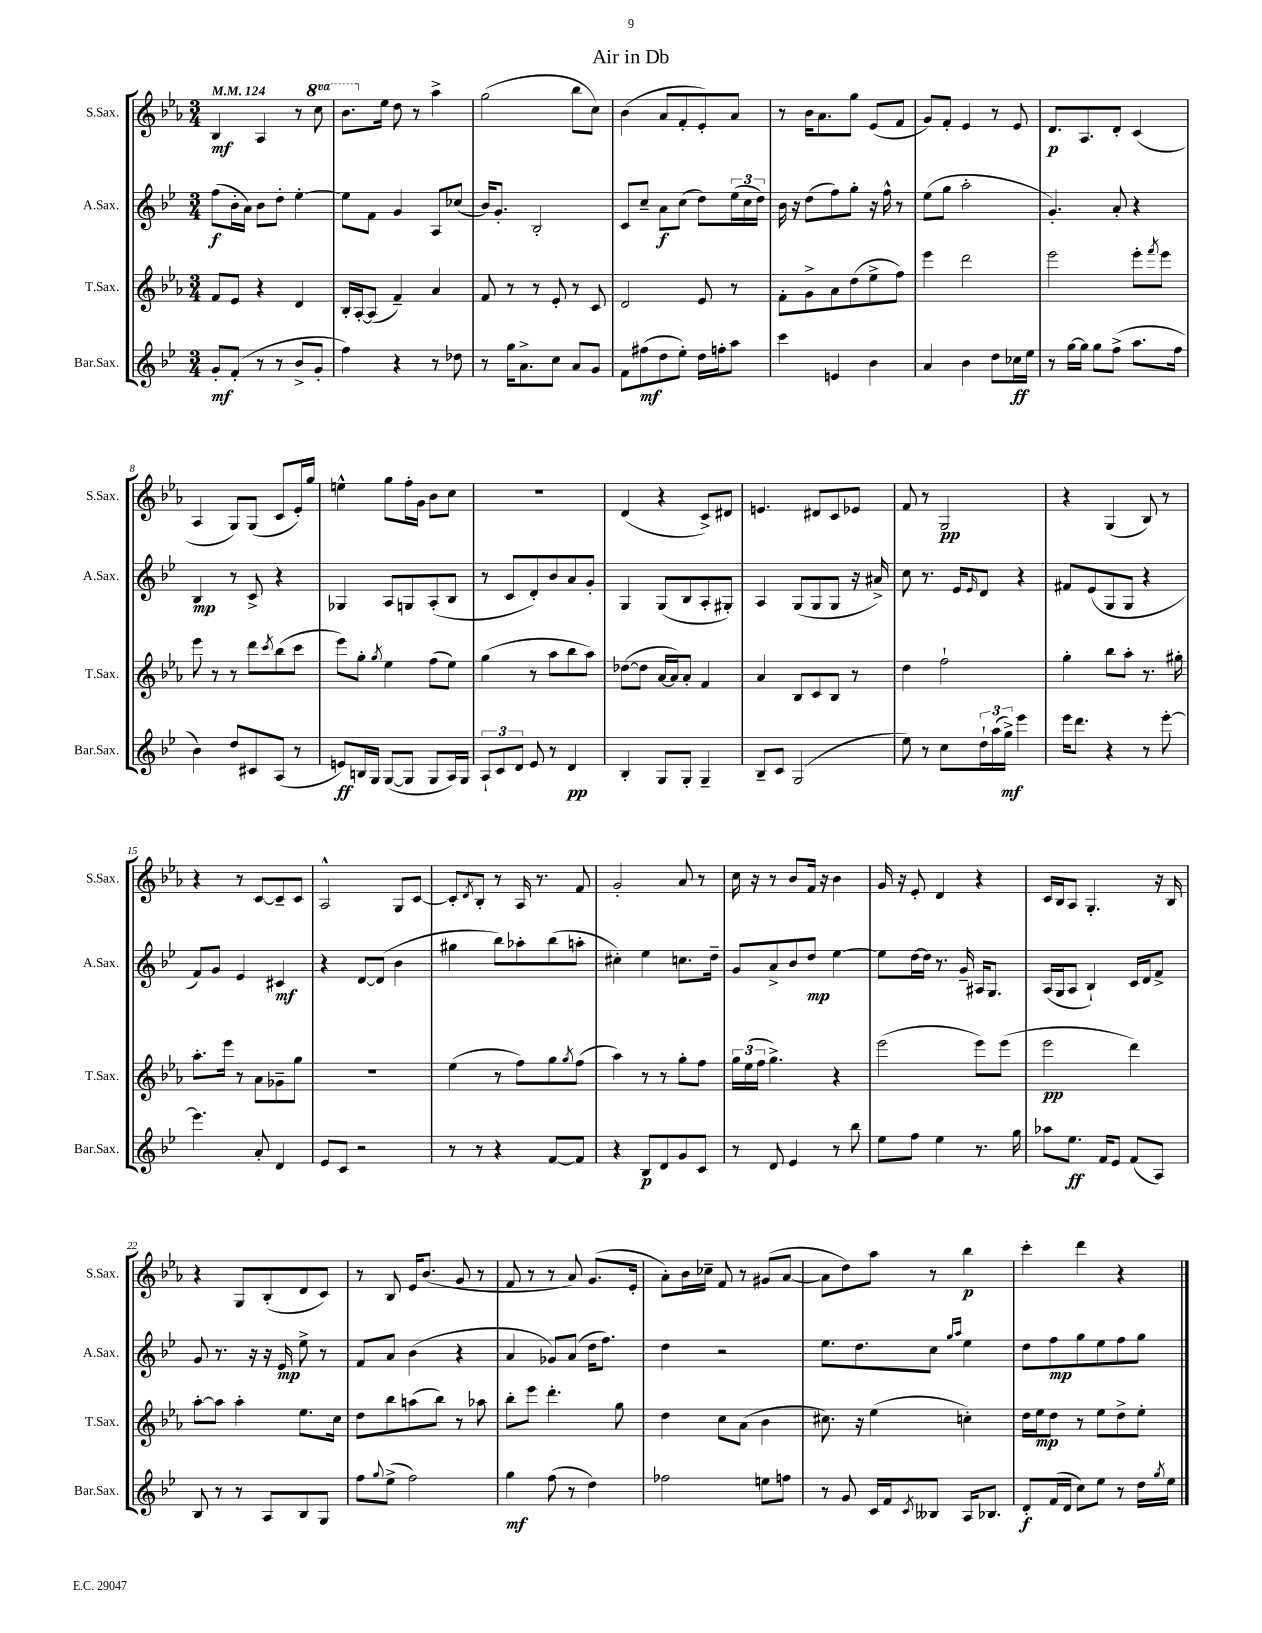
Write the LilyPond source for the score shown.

\header { title = "Air in Db" }
<<
\new StaffGroup <<
\new Staff = "s0" \with { instrumentName = "S.Sax." shortInstrumentName = "S.Sax." } {
    \clef treble \key ees \major \numericTimeSignature \time 3/4 \set Staff.ottavationMarkups = #ottavation-simple-ordinals \tempo 4 = 124
    bes4\mf aes4 r8 \ottava #1 c'''8 |
    bes''8. \ottava #0 ees''16 d''8 r8 aes''4-> |
    g''2( bes''8 c''8) |
    bes'4( aes'8 f'8-. ees'8-.) aes'8 |
    r8 bes'16 aes'8. g''8 ees'8( f'8 |
    g'8) f'8-. ees'4 r8 ees'8 |
    d'8.\p aes8. d'8-. c'4( |
    aes4 g8) g8( c'8 ees'16-.) g''16 |
    e''4-^ g''8 f''16-. g'16 bes'8 c''8 |
    r2. |
    d'4( r4 c'8->) dis'8 |
    e'4. dis'8 c'8 ees'8 |
    f'8 r8 g2\pp |
    r4 g4( bes8) r8 |
    r4 r8 c'8~ c'8-- c'8 |
    aes2-^ g8 c'8~ |
    c'8-. \acciaccatura { d'8 } bes8-. r8 aes16 r8. f'8 |
    g'2-. aes'8 r8 |
    c''16 r16 r8 bes'8 f'16 r16 bes'4 |
    g'16 r16 ees'8-. d'4 r4 |
    c'16 bes16 aes8 g4.-. r16 bes16 |
    r4 g8 bes8-.( d'8 c'8) |
    r8 bes8 ees'16 bes'8.( g'8 r8 |
    f'8 r8 r8 aes'8) g'8.( ees'16-. |
    aes'8-.) bes'16 ces''16-- f'8 r8 gis'8( aes'8~ |
    aes'8 d''8) aes''8 r8 bes''4\p |
    c'''4-. d'''4 r4 \bar "|." |
}
\new Staff = "s1" \with { instrumentName = "A.Sax." shortInstrumentName = "A.Sax." } {
    \clef treble \key bes \major \numericTimeSignature \time 3/4
    f''8\f( bes'16-. a'16) bes'8 d''8-. ees''4~-. |
    ees''8 f'8 g'4 a8 ces''8( |
    bes'16) g'8.-. bes2-. |
    c'8 c''8-- a'8\f c''8( d''8) \tuplet 3/2 { ees''16( c''16 d''16) } |
    bes'16 r16 d''8( f''8) g''8-. r16 f''16-^ r8 |
    ees''8( g''8 a''2-. |
    g'4.-.) a'8-. r4 |
    bes4\mp r8 c'8-> r4 |
    ges4 a8 g8 a8-.( bes8 |
    r8 c'8 d'8-.) bes'8 a'8 g'8-. |
    g4 g8( bes8 a8-. gis8-.) |
    a4 g8( g8 g8 r16 ais'16->) |
    c''8 r8. ees'16 \grace { ees'16 } d'8 r4 |
    fis'8 ees'8( g8 g8 r4 |
    f'8) g'8 ees'4 cis'4\mf |
    r4 d'8~ d'8( bes'4 |
    gis''4 bes''8) aes''8-. bes''8( a''8-. |
    cis''4-.) ees''4 c''8. d''16-- |
    g'8 a'8-> bes'8 d''8\mp ees''4~ |
    ees''8 d''16~ d''16 r8. g'16-- ais16 g8. |
    a16( g16 a8 bes4-!) c'16 d'16 f'8-> |
    g'8 r8. r16 r16 ees'16\mp ees''8-> r8 |
    f'8 a'8 bes'4( r4 |
    a'4 ges'8) a'8( d''16 f''8.) |
    d''4 r2 |
    ees''8. d''8. c''8 \grace { g''16 a''16 } ees''4 |
    d''8 f''8\mp g''8 ees''8 f''8 g''8 \bar "|." |
}
\new Staff = "s2" \with { instrumentName = "T.Sax." shortInstrumentName = "T.Sax." } {
    \clef treble \key ees \major \numericTimeSignature \time 3/4
    f'8 ees'8 r4 d'4 |
    bes16-. aes16~-. aes8( f'4--) aes'4 |
    f'8 r8 r8 ees'8-. r8 c'8 |
    d'2 ees'8 r8 |
    f'8-. g'8-> aes'8 d''8( ees''8-> f''8) |
    ees'''4 d'''2 |
    ees'''2 ees'''8-. \acciaccatura { f'''8 } ees'''8 |
    ees'''8 r8 r8 d'''8 \acciaccatura { c'''8 } bes''8( c'''8 |
    ees'''8) g''8-. \acciaccatura { g''8 } ees''4 f''8( ees''8) |
    g''4( r8 aes''8 bes''8 aes''8) |
    des''8~( des''8 aes'16~ aes'16) aes'8-. f'4 |
    aes'4 bes8 c'8 bes8 r8 |
    d''4 f''2-! |
    g''4-. bes''8 aes''8-. r8. gis''16-. |
    aes''8.-. ees'''16 r8 aes'8 ges'8-- g''8 |
    R2. |
    ees''4( r8 f''8) g''8 \acciaccatura { g''8 } f''8( |
    aes''4) r8 r8 g''8-. f''8 |
    \tuplet 3/2 { g''16 ees''16( f''16 } g''4.->) r4 |
    ees'''2( ees'''8) ees'''8( |
    ees'''2\pp d'''4) |
    aes''8~-. aes''8 aes''4-. ees''8. c''16 |
    d''8 bes''8 a''8( bes''8) r8 aes''8 |
    bes''8-. ees'''8 d'''4.-. g''8 |
    d''4 c''8 aes'8( bes'4 |
    cis''8.) r16 ees''4( c''4-.) |
    d''16 ees''16\mp d''8 r8 ees''8 d''8-> ees''8-. \bar "|." |
}
\new Staff = "s3" \with { instrumentName = "Bar.Sax." shortInstrumentName = "Bar.Sax." } {
    \clef treble \key bes \major \numericTimeSignature \time 3/4
    g'8-.\mf f'8-.( r8 r8 bes'8-> g'8-. |
    f''4) r4 r8 des''8 |
    r8 g''16 a'8.-> c''8 a'8 g'8 |
    f'8 fis''8\mf( d''8 ees''8-.) d''16 f''16-. a''8 |
    c'''4 e'4 bes'4 |
    a'4 bes'4 d''8 ces''16\ff ees''16 |
    r8 g''16~ g''16 g''8 f''8->( a''8. f''16 |
    bes'4) d''8 cis'8 a8( r8 |
    e'8\ff) b16 g16 g8~( g8 g8 a16) g16 |
    \tuplet 3/2 { a8-! c'8 d'8 } ees'8 r8 d'4\pp |
    bes4-. g8 g8-. g4-- |
    bes8-- c'8 g2( |
    ees''8) r8 c''8 \tuplet 3/2 { d''16-! a''16( g''16->\mf) } ees'''4 |
    ees'''16 d'''8. r4 r8 ees'''8~-. |
    ees'''4. a'8-. d'4 |
    ees'8 c'8 r2 |
    r8 r8 r4 f'8~ f'8 |
    r4 bes8\p d'8 g'8 c'8 |
    r8 d'8 ees'4 r8 bes''8 |
    ees''8 f''8 ees''4 r8. g''16 |
    aes''8 ees''8.\ff f'16 ees'8 f'8( a8) |
    bes8 r8 r8 a8 bes8 g8 |
    f''8 \appoggiatura { g''8 } ees''8->( f''2) |
    g''4\mf f''8( r8 d''4) |
    fes''2 e''8 f''8 |
    r8 g'8 c'16 f'16 \acciaccatura { c'8 } beses8 a16 bes8. |
    d'8-.\f f'16( d'16 c''8) ees''8 r8 d''16 \acciaccatura { g''8 } ees''16 \bar "|." |
}
>>
>>
